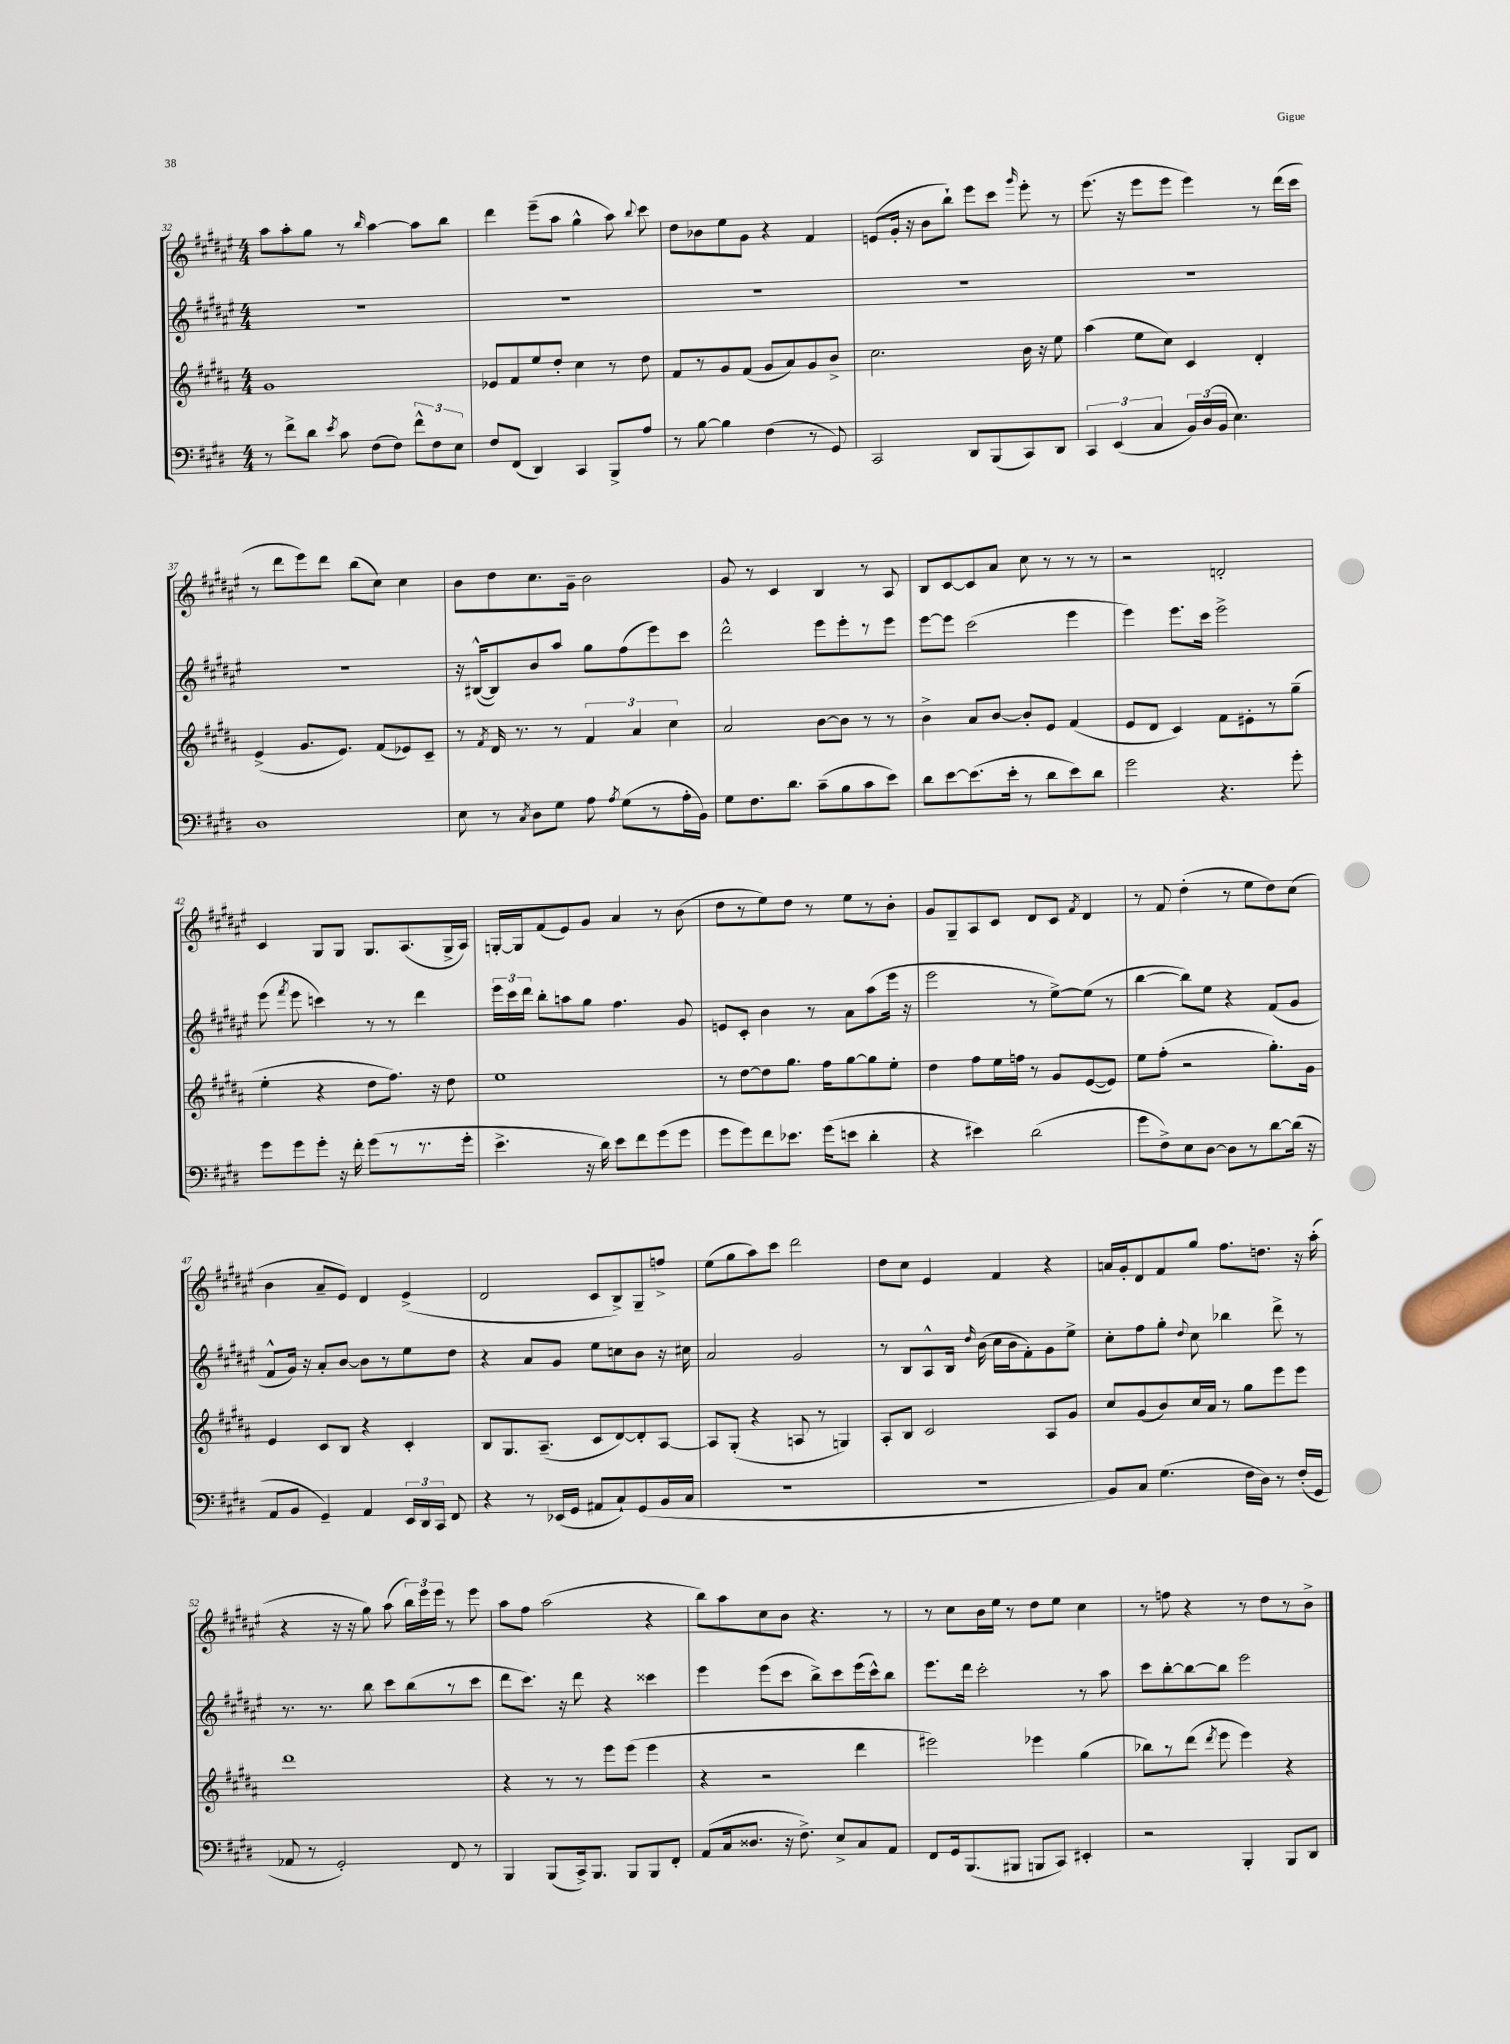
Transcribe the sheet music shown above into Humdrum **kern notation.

**kern	**kern	**kern	**kern
*part4	*part3	*part2	*part1
*staff4	*staff3	*staff2	*staff1
*clefF4	*clefG2	*clefG2	*clefG2
*k[f#c#g#d#]	*k[f#c#g#d#a#]	*k[f#c#g#d#a#e#]	*k[f#c#g#d#a#e#]
*M4/4	*M4/4	*M4/4	*M4/4
=32	=32	=32	=32
8r	1g#	1r	8aa#\L
8f#^\L	.	.	8aa#'\
8d#\J	.	.	8gg#\J
8qe/	.	.	.
8c#\	.	.	8r
.	.	.	16qqbb/
(8F#\L	.	.	[4aa#\
8F#\J)	.	.	.
12f#^^\L	.	.	8aa#\L]
12F#\	.	.	.
.	.	.	8bb\J
12E\J	.	.	.
=33	=33	=33	=33
8F#/L	8e-X/L	1r	4ddd#\
(8FF#/J	8f#/	.	.
4DD#/)	8ee/	.	(8eee#~\L
.	8dd#'/J	.	8aa#\J
4CC#/	4cc#\	.	4gg#^^\
8BBB^/L	8r	.	8aa#\)
.	.	.	8qqbb/
8A/J	8dd#\	.	8ccc#\
=34	=34	=34	=34
8r	8f#/L	1r	8dd#\L
[8B\	8r	.	8b-X\
4B\]	8g#/	.	8ee#\
.	(8f#/J	.	8g#\J
(4F#\	8g#/L	.	4r
.	8a#/)	.	.
8r	8g#/	.	4f#/
8GG#/)	8b^/J	.	.
=35	=35	=35	=35
2CC#/	2.cc#\	1r	(8en/L
.	.	.	16g#'/Jk
.	.	.	16r
.	.	.	8b\L
.	.	.	8bb`\J)
8DD#/L	.	.	8eee#\L
(8BBB/	.	.	8ccc#\J
.	.	.	16qqggg#/
8CC#/)	16b\	.	8eee#'\
.	16r	.	.
8DD#/J	8ee\	.	8r
=36	=36	=36	=36
6CC#/	(4aa#\	1r	(8.eee#\
(6EE/	.	.	.
.	.	.	16r
.	8ee\L	.	8eee#\L
6C#/	.	.	.
.	8cc#\J)	.	8eee#\J
24BB/LL)	4c#/	.	4eee#\)
(24D#/	.	.	.
24BB/JJ	.	.	.
4.E\)	.	.	.
.	4d#'/	.	8r
.	.	.	(16ddd#\LL
.	.	.	16ccc#\JJ
!!LO:LB:g=z
=37	=37	=37	=37
1D#	(4e^/	1r	8r
.	.	.	8ddd#\L
.	8.g#/L	.	8eee#\)
.	.	.	8ddd#\J
.	8.e/J)	.	.
.	.	.	(8bb\L
.	(8f#/L	.	8cc#\J)
.	8e-X/)	.	4cc#\
.	8c#~/J	.	.
=38	=38	=38	=38
8E\	8r	16r	8b\L
.	.	([16B#X^^/KL	.
.	8qf#/	.	.
8r	16d#/	8B#/])	8dd#\
.	8.r	.	.
8qC#/	.	.	.
8D#\L	.	8b/	8.cc#\
8G#\J	8r	8aa#/J	.
.	.	.	16g#~\Jk
8A\	6f#/	8gg#\L	2b\
8qA/	.	.	.
(8G#\L	.	(8ff#\	.
.	6a#/	.	.
8r	.	8eee#\)	.
.	6cc#\	.	.
16A'\L	.	8ccc#\J	.
16BB\JJ)	.	.	.
=39	=39	=39	=39
8G#\L	2a#/	2ddd#^^\	8g#/
8.F#\	.	.	8r
.	.	.	4c#/
8.d#\J	.	.	.
(8c#~\L	[8b\L	8eee#\L	4B/
8B\	8b\J]	8eee#'\	.
8c#\	8r	8r	8r
8e\J)	8r	8eee#\J	8A#/
=40	=40	=40	=40
8d#\L	4b^\	[8eee#\L	8B/L
[8e\	.	8eee#\J]	[8c#/
(8.e\]	8a#/L	(2ccc#\	8c#/]
.	[8b/J	.	8a#/J
16e'\Jk	.	.	.
8r	8b'/L]	.	8cc#\
8d#\L	8e/J	.	8r
8e\)	(4f#/	4eee#\	8r
8d#\J	.	.	8r
=41	=41	=41	=41
2g#\	8e/L	4eee#\)	2r
.	8d#/J	.	.
.	4c#/)	8.eee#\L	.
.	.	16ccc#\Jk	.
4.r	8f#\L	2eee#^\	2dn'/
.	8e#X'\	.	.
.	8r	.	.
8g#'\	(8gg#~\J	.	.
!!LO:LB:g=z
=42	=42	=42	=42
8g#\L	4ee'\	(8eee#\	4c#/
.	.	8qfff#/	.
8g#\	.	8eee#\	.
8g#'\J	4r	4cccn\)	8G#/L
16r	.	.	8G#/J
16f#'\	.	.	.
(8g#\L	8dd#\L	8r	8.G#/L
8r	8.ff#\J)	8r	.
.	.	.	(8.A#/
8.r	.	4ddd#\	.
.	16r	.	.
.	8dd#\	.	16G#^/L
16g#'\Jk	.	.	16A#/JJ)
=43	=43	=43	=43
4.e^\	1ee	24eee#\LL	[16Gn'/LL
.	.	24ccc#\	.
.	.	.	16G/J]
.	.	24ddd#\JJ	.
.	.	8bb'\L	(8f#/
.	.	8aan\	8e#/)
16r	.	8gg#\J	8g#/J
16d#\)	.	.	.
8e\L	.	4.ff#\	4a#/
8f#\	.	.	.
(8g#\	.	.	8r
8g#\J	.	8g#/	(8b\
=44	=44	=44	=44
8g#\L	8r	8en/L	8dd#\L
8g#\)	[8dd#\L	8c#'/J	8r
8f#\	8dd#\]	4b\	8ee#\)
8.e-X\J	8.gg#\J	.	8dd#\J
.	.	8r	8r
(16g#\KL	16ff#\KL	.	.
8en\J	[8gg#\	8a#\L	8ee#\L
4d#'\	8gg#\]	(8aa#\	8r
.	8ee'\J	16eee#\Jk	8b'\J
.	.	16r	.
=45	=45	=45	=45
4r	4dd#\	2eee#\	8g#/L
.	.	.	8G#~/
4e#X\)	8ff#\L	.	8A#/
.	16ee\L	.	8c#/J
.	16ffn\JJ	.	.
(2d#\	8r	8r	8d#/L
.	8g#/L	[8ee#^\L)	8c#/J
.	.	.	8qf#/
.	([8e/	(8ee#\J]	4d#/
.	8e/J])	8r	.
=46	=46	=46	=46
8g#\L	8ee\L	[4bb\	8r
8F#^\)	(8ff#'\J	.	8f#/
8E\	2r	8bb\L])	(4dd#'\
[8D#\J	.	8ee#\J	.
8D#\L]	.	4r	8r
8r	.	.	8ee#\L
[8d#\	8.gg#'\L)	(8f#/L	8dd#\)
(16d#\Jk]	.	8g#/J	(8cc#\J
16r	16g#\Jk	.	.
!!LO:LB:g=z
=47	=47	=47	=47
8AA/L	4e/	8f#^^/L	4b\
8BB/J	.	16g#/Jk)	.
.	.	16r	.
4GG#~/)	8c#/L	8a#'/L	8a#~/L
.	8B/J	[8b/J	8e#/J)
4AA/	4r	8b\L]	4d#/
.	.	8r	.
24EE/LL	4c#'/	8ee#\	(4e#^/
24DD#/	.	.	.
24CC#/JJ	.	.	.
8FF#/	.	8dd#\J	.
=48	=48	=48	=48
4r	8B/L	4r	2d#/
.	8.G#/	.	.
8r	.	8a#/L	.
.	(8.A#~/J	.	.
(16EE-X/LL	.	8g#/J	.
16GG#/JJ	.	.	.
8AA#X/L	8c#/L	8ee#\L	8c#/L
8C#`/)	[8d#/)	8ccn\	8B^/)
(8GG#/	8d#'/]	8b\J	8G#~/
16BB/L	[8A#/J	16r	8ffn^/J
16C#/JJ	.	16cc#X\	.
=49	=49	=49	=49
1r	8A#/L]	2a#/	(8ee#\L
.	(8G#'/J	.	8gg#\
.	4r	.	8aa#\)
.	.	.	8ccc#\J
.	8An/	2g#/	2ddd#\
.	8r	.	.
.	4Gn/)	.	.
=50	=50	=50	=50
1r	8A#'/L	8r	8dd#\L
.	8B/J	8B/L	8cc#\J
.	2c#/	8A#^^/	4e#/
.	.	16B/Jk	.
.	.	16qqdd#/	.
.	.	(16b\	.
.	.	16cc#\LL	4f#/
.	.	16b\J	.
.	.	8f#'\)	.
.	8A#/L	8g#\	4r
.	8g#/J	8ee#^\J	.
=51	=51	=51	=51
8BB/L)	8cc#/L	8cc#'\L	16an/LL
.	.	.	16g#'/J
8C#/J	(8g#/	8ff#\	8d#/
(4.G#\	8b/)	8gg#'\J	8f#/
.	.	8qqdd#/	.
.	16cc#/L	8cc#\	8gg#/J
.	16a#/JJ	.	.
.	8r	4bb-X\	8.ff#\L
16F#\LL	8gg#\L	.	.
16D#\JJ)	.	.	8.ddn\J
8r	8eee\	8ddd#^\	.
(16F#'/LL	8eee\J	8r	16r
16GG#/JJ	.	.	(16aa#'\
!!LO:LB:g=z
=52	=52	=52	=52
8AA-X/	1ddd#	8.r	4r
8r	.	.	.
.	.	8.r	.
2GG#'/)	.	.	16r
.	.	.	16r
.	.	8bb\	8gg#\)
.	.	8ccc#\L	(8aa#\
.	.	(8bb\	24bb\LL)
.	.	.	24eee#\
.	.	.	24eee#\JJ
8FF#/	.	8r	8r
8r	.	8ccc#\J	8eee#\
=53	=53	=53	=53
4BBB/	4r	8ddd#\L	8aa#\L
.	.	8.ccc#\J)	8ff#\J
(8BBB/L	8r	.	(2aa#\
.	.	16r	.
16CC#^/k)	8r	8ddd#\	.
8.BBB/J	.	.	.
.	8eee\L	4r	.
8BBB/L	(8eee\J	.	.
8BBB/	4eee\	4ccc##X\	4r
8FF#'/J	.	.	.
=54	=54	=54	=54
(8AA/L	4r	4eee#\	8bb\L)
16C#/k	.	.	8aa#\
8.D##X/J	.	.	.
.	2r	(8eee#\L	8cc#\
16r	.	8ccc#\J	8b\J
8.F#^\)	.	.	.
.	.	8bb^\L)	4.r
8E^/L	.	8ccc#\	.
8C#/	4ddd#\	(16eee#\L	.
.	.	16ccc#^^\J)	.
8AA/J	.	8bb\J	8r
=55	=55	=55	=55
8FF#/L	2eee#X\)	8.eee#\L	8r
16GG#/k	.	.	8cc#\L
(8.BBB/	.	16ddd#\Jk	.
.	.	2ccc#'\	16b\L
.	.	.	16ee#\JJ
8BBB#X/J	.	.	8r
8BBBn/L	4eee-X\	.	8dd#\L
8CC#/J)	.	.	8ee#\J
4EE#X'/	(4gg#\	8r	4cc#\
.	.	8aa#\	.
=56	=56	=56	=56
2r	8bb-X\L)	8ccc#\L	8r
.	8r	[8bb'\	8ffn\
.	(8ddd#\J	8bb\_	4r
.	8qddd#/	.	.
.	8eee\	8bb\J]	.
4BBB'/	4eee\)	2eee#\	8r
.	.	.	8dd#\L
8BBB/L	4r	.	8r
8DD#/J	.	.	8b^\J
==	==	==	==
*-	*-	*-	*-
